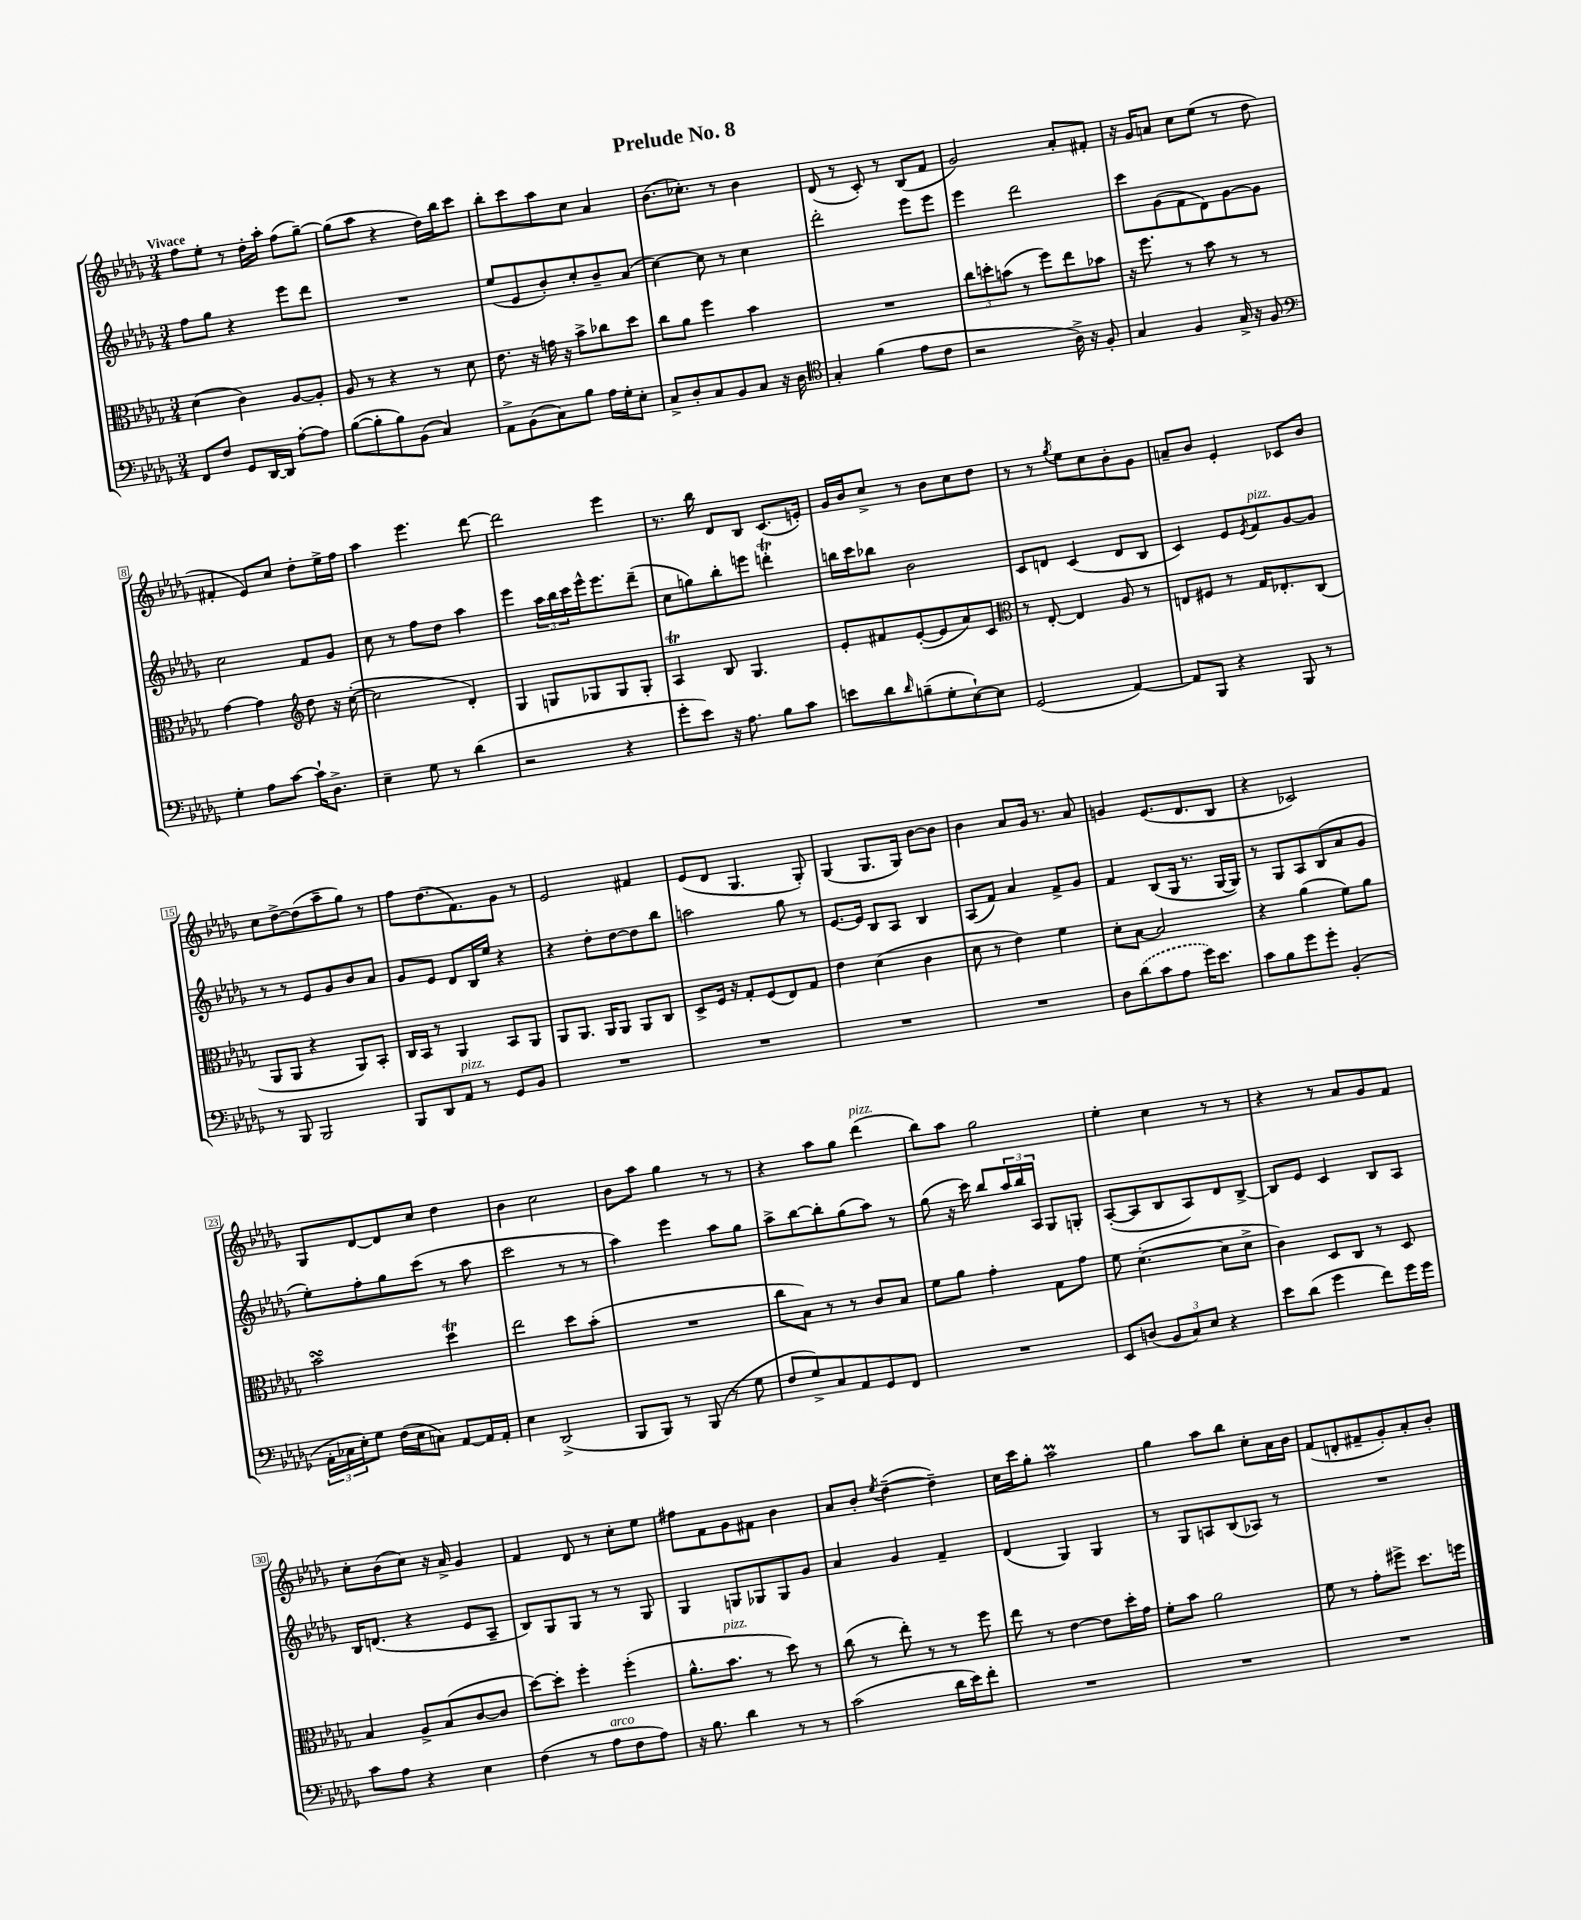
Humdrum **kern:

**kern	**kern	**kern	**kern
*part4	*part3	*part2	*part1
*staff4	*staff3	*staff2	*staff1
*clefF4	*clefC3	*clefG2	*clefG2
*k[b-e-a-d-g-]	*k[b-e-a-d-g-]	*k[b-e-a-d-g-]	*k[b-e-a-d-g-]
*M3/4	*M3/4	*M3/4	*M3/4
=1	=1	=1	=1
!	!	!	!LO:TX:a:B:t=Vivace
8FF/L	(4d-\	8ff\L	8ff\L
8F/J	.	8gg-\J	8ee-'\J
8GG-/L	4c\)	4r	8r
[16DD-/L	.	.	16dd-'\LL
16DD-/JJ]	.	.	16aa-'\JJ
[8A-'\L	[8A-/L	8eee-\L	(8ff\L
8A-\J]	8A-'/J]	8ddd-\J	[8gg-~\J)
=2	=2	=2	=2
([8B-\L	8A-/	2.r	(8gg-\L]
8B-'\]	8r	.	8aa-\J
8B-\)	4r	.	4r
(8BB-\J	.	.	.
4C/)	8r	.	16dd-\LL)
.	.	.	16bb-\J
.	8d-\	.	8ccc\J
=3	=3	=3	=3
8AA-^\L	8.e-\	(8ee-/L	8bb-'\L
(8BB-\	.	8e-/	8ccc\
.	16r	.	.
8C\)	16gn\	8b-'/)	8aa-\
.	16r	.	.
8B-\J	8b-^\L	8cc'/	8cc\J
16A-\LL	8cc-X\	8b-~/	4a-/
16G-'\J	.	.	.
8E-'\J	8dd-\J	(8a-/J	.
=4	=4	=4	=4
8C^/L	8cc\L	[4cc\)	(8.b-\L
8D-'/	8a-\J	.	.
.	.	.	8.cc-X'\J)
8C/	4ff\	8cc\]	.
8BB-/	.	8r	8r
8C/J	4b-\	4cc\	4b-\
16r	.	.	.
16D-\	.	.	.
=5	=5	=5	=5
*clefC4	*	*	*
4G-'/	2.r	2ddd-'\	(8d-/
.	.	.	8r
(4f\	.	.	8c'/)
.	.	.	8r
8e-\L	.	8eee-\L	(8B-/L
8c\J	.	8eee-\J	8f/J
=6	=6	=6	=6
2r	12cc\L	4eee-\	2g-/)
.	12ddn'\	.	.
.	(12bn\J	.	.
.	8r	2ddd-\	.
.	8ff\L)	.	.
16A-^\)	8ee-\	.	8a-'/L
16r	.	.	.
8F'/	8b-X\J	.	8f#X'/J
=7	=7	=7	=7
4G-/	16r	8ccc\L	16r
.	8.ff\	.	16g-/KL
.	.	(8g-\	8an/J
4F/	8r	8f\	8cc\L
.	8b-\	8d-\)	(8ee-\J
16G-^/	8r	[8g-\	8r
16r	.	.	.
8F/	8r	8g-\J]	8dd-\
!!LO:LB:g=z
=8	=8	=8	=8
*clefF4	*	*	*
4G-'\	[4g-\	2cc\	4f#X'/
8A-\L	4g-\]	.	8e-/L)
[8c\J	.	.	8cc/J
*	*clefG2	*	*
16c`\KL]	8dd-\	8f/L	8dd-'\L
8.D-^\J	.	.	.
.	16r	8g-/J	16ee-^\L
.	([16cc'\	.	16ff\JJ
=9	=9	=9	=9
4E-~\	2cc\]	8cc\	4aa-\
.	.	8r	.
8G-\	.	8ff\L	4.eee-\
8r	.	8dd-\J	.
(4d-\	4d-'/)	4aa-\	.
.	.	.	[8ddd-\
=10	=10	=10	=10
2r	4G-/	4eee-\	2ddd-\]
.	8Gn/L	24aa-\LL	.
.	.	24bb-\	.
.	.	24ccc\	.
.	8G-X/	16eee-^^\J	.
.	.	8.eee-\	.
4r	8G-/	.	4eee-\
.	8G-'/J	(8ddd-~\J	.
=11	=11	=11	=11
8g-'\L	4A-T/	8cc\L	8.r
8e-\J)	.	8ggn\)	.
.	.	.	16bb-\
16r	8B-/	8bb-'\	8d-/L
8.A-\	.	.	.
.	4.G-/	8eeen\J	8B-/J
8B-\L	.	4dddnt'\	(8.c/L
8c\J	.	.	.
.	.	.	16en'/Jk)
=12	=12	=12	=12
8en\L	8e-'/L	16bbn\LL	16g-/LL
.	.	16ccc\J	16b-/J
8d-\	8f#X/	8bb-X\J	8cc^/J
16qqd-/	.	.	.
(8Bn~\	([8e-'/	2b-\	8r
8G-'\	8e-/]	.	8b-\L
[8E-`\)	8a-/)	.	8cc\
8E-\J]	8c/J	.	8dd-\J
=13	=13	=13	=13
*	*clefC3	*	*
(2GG-/	8r	8c/L	8r
.	[8E-'/	8dn/J	8r
.	.	.	8qgg-/
.	4E-/]	(4c/	8ee-\L
.	.	.	8cc\
[4AA-/)	8A-/	8d/L	8b-'\
.	8r	8B-/J	8g-\J
=14	=14	=14	=14
8AA-/L]	8En/L	4c/)	8an~/L
8BBB-/J	8F#X/J	.	8b-/J
4r	8r	8e-/L	4e-'/
.	.	8qe-/	.
!	!	!LO:TX:a:i:t=pizz.	!
.	16G-/KL	8f/	.
.	8.E-X'/	.	.
8BBB-/	.	[8g-/	8c-X/L
8r	(8C/J	8g-/J]	8b-/J
!!LO:LB:g=z
=15	=15	=15	=15
8r	8AA-/L	8r	8cc\L
8BBB-/	8AA-/J	8r	[8dd-^\
2BBB-/	4r	8e-/L	(8dd-\]
.	.	8g-/	8aa-~\
.	8AA-/L)	8b-/	8gg-\J)
.	8BB-'/J	8a-/J	8r
=16	=16	=16	=16
8BBB-/L	16C/LL	8g-/L	8ff\L
.	16BB-/JJ	.	.
8DD-/	8r	8e-/J	(8.dd-\
!LO:TX:a:i:t=pizz.	!	!	!
8AA-/J	4AA-/	8d-/L	.
.	.	.	8.f\)
8r	.	16B-/L	.
.	.	16ee-/JJ	.
8GG-/L	8BB-/L	4r	8g-\J
8BB-/J	8AA-/J	.	8r
=17	=17	=17	=17
2.r	8AA-/L	4r	2e-/
.	8.AA-/J	.	.
.	.	8dd-'\L	.
.	16AA-/KL	.	.
.	8AA-/J	[8dd-\	.
.	8AA-/L	8dd-\]	4f#X/
.	8C/J	8bb-\J	.
=18	=18	=18	=18
2.r	8D-^/L	2aan\	(8e-/L
.	16F/Jk	.	8d-/J
.	16r	.	.
.	8G-'/L	.	4.G-/
.	(8F/	.	.
.	8E-/)	8gg-\	.
.	8G-/J	8r	8G-'/)
=19	=19	=19	=19
2.r	4e-\	[8.e-/L	(4G-/
.	.	16e-/Jk]	.
.	(4d-\	8B-/L	8.G-/L
.	.	8A-/J	.
.	.	.	16G-/Jk)
.	4c\	4B-/	[8b-\L
.	.	.	8b-\J]
=20	=20	=20	=20
2.r	8d-\	(8A-/L	4b-\
.	8r	8f/J)	.
.	4e-\)	4a-/	8a-/L
.	.	.	16g-/Jk
.	.	.	8.r
.	4f\	8f^/L	.
.	.	8g-/J	8a-/
=21	=21	=21	=21
8D-\L	8d-'\L	4f/	4gn/
(8d-\	[8B-\J	.	.
8c\	2B-/]	(8B-/L	(8.e-/L
8A-\J	.	16G-/Jk	.
.	.	8.r	8.d-/
16g-\KL)	.	.	.
8.e-\J	.	.	.
.	.	[16G-/LL	8B-/J
.	.	16G-/JJ])	.
=22	=22	=22	=22
8c\L	4r	8r	4r
8B-\	.	8G-/L	.
8g-\	(4a-\	8A-/	2c-X/)
8g-'\J	.	(8B-/	.
(4BB-'/	8f\L)	8a-/	.
.	8a-\J	8g-/J	.
!!LO:LB:g=z
=23	=23	=23	=23
24AA-'\LL	2b-sSSS\	8ee-'\L)	8G-/L
24C-X\	.	.	.
24E-'\J)	.	.	.
8G-\J	.	8ff'\	[8d-/
(16F\LL	.	8gg-\	8d-/]
16E-\J	.	.	.
8Cn\J)	.	(8ccc\J	8cc/J
[8AA-/L	4dd-T\	8r	4dd-\
16AA-/L]	.	8aa-\	.
16AA-'/JJ	.	.	.
=24	=24	=24	=24
4E-\	2ee-\	2ccc\	4b-\
(2DD-^/	.	.	2cc\
.	8dd-\L	8r	.
.	(8b-'\J	8r	.
=25	=25	=25	=25
8BBB-/L	2.r	4aa-\)	8b-\L
8BBB-/J)	.	.	8aa-\J
8r	.	4eee-\	4gg-\
(8BBB-/	.	.	.
8r	.	8aa-\L	8r
8G-\	.	8gg-\J	8r
=26	=26	=26	=26
8F/L	8cc\L	8aa-^\L	4r
8G-^/)	8B-\J)	[8bb-\	.
8C/	8r	8bb-'\]	8aa-\L
8AA-/	8r	(8gg-\	8gg-\J
!	!	!	!LO:TX:a:i:t=pizz.
8GG-/	8c/L	8aa-\J)	(4ddd-\
8FF/J	8B-/J	8r	.
=27	=27	=27	=27
2.r	8f\L	(8gg-\	8bb-\L)
.	8a-\J	16r	8aa-\J
.	.	16ccc\)	.
.	4g-'\	8bb-/L	2gg-\
.	.	24aa-/L	.
.	.	24bb-/	.
.	.	24A-/JJ	.
.	8G-\L	8G-/L	.
.	8g-\J	8Gn'/J	.
=28	=28	=28	=28
8EE-/L	8f\	([8A-'/L	4ee-'\
(8Dn/J	([4.d-'\	8A-/]	.
12BB-/L	.	8B-/	4cc\
12C/)	.	.	.
.	.	8A-/)	.
12E-/J	.	.	.
4r	8d-\L]	8d-/	8r
.	8d-^\J	[8B-^/J	8r
=29	=29	=29	=29
8e-\L	4c\)	8B-/L]	4r
(8d-\J	.	8e-/J	.
4g-\	8D-/L	4c/	8r
.	8C/J	.	8a-/L
8f\L)	8r	8B-/L	8g-/
16g-\L	8D-/	8A-/J	8f/J
16g-\JJ	.	.	.
!!LO:LB:g=z
=30	=30	=30	=30
8c\L	4B-/	16B-/KL	8cc'\L
.	.	(8.dn/J	.
8A-\J	.	.	(8b-\
4r	8A-^/L	4r	8cc\J)
.	(8B-/	.	16r
.	.	.	16a-^/
4E-\	[8c/	8e-/L	4g-/
.	8c/J]	8A-~/J	.
=31	=31	=31	=31
(4F\	[8dd-\L)	8B-/L)	4f/
.	8dd-'\J]	8G-/	.
8r	4ff'\	8G-/J	8d-/
!LO:TX:a:i:t=arco	!	!	!
8A-\L	.	8r	8r
8F\	(4ff'\	8r	8cc'\L
8A-\J)	.	8G-/	8ee-\J
=32	=32	=32	=32
16r	8.a-^^\L	4G-/	8ff#X\L
8.B-\	.	.	.
.	.	.	8f\
!	!LO:TX:a:i:t=pizz.	!	!
.	8.b-\J	.	.
4d-\	.	8Gn/L	8g-\
.	8r	8G-X/	8f#X\J
8r	8dd-\)	8G-/	4b-\
8r	8r	8g-/J	.
=33	=33	=33	=33
(2c\	(8cc\	4a-/	8a-/L
.	8r	.	8b-'/J
.	.	.	8qee-/
.	8ee-'\)	4g-/	([4dd-~\
.	8r	.	.
16d-\LL	8r	4f~/	4dd-~\])
16e-\J)	.	.	.
8f'\J	8ff\	.	.
=34	=34	=34	=34
2.r	8ee-\	(4d-/	16cc\LL
.	.	.	16ccc\J
.	8r	.	8gg-'\J
.	[4e-\	4G-/)	2aa-M\
.	8e-\L]	4G-/	.
.	16dd-'\L	.	.
.	16g-\JJ	.	.
=35	=35	=35	=35
2.r	8f'\L	8r	4gg-\
.	8b-\J	8G-/L	.
.	2a-\	8An/	8aa-\L
.	.	(8B-/	8bb-\J
.	.	8A-X/J)	8cc'\L
.	.	8r	16a-\L
.	.	.	16b-\JJ
=36	=36	=36	=36
2.r	8f\	2.r	(8f/L
.	8r	.	8dn'/
.	8g-'\L	.	8f#X~/
.	8ff#X^\J	.	8g-'/)
.	8.dd-\L	.	8a-'/
.	.	.	8b-'/J
.	16ffn\Jk	.	.
==	==	==	==
*-	*-	*-	*-
